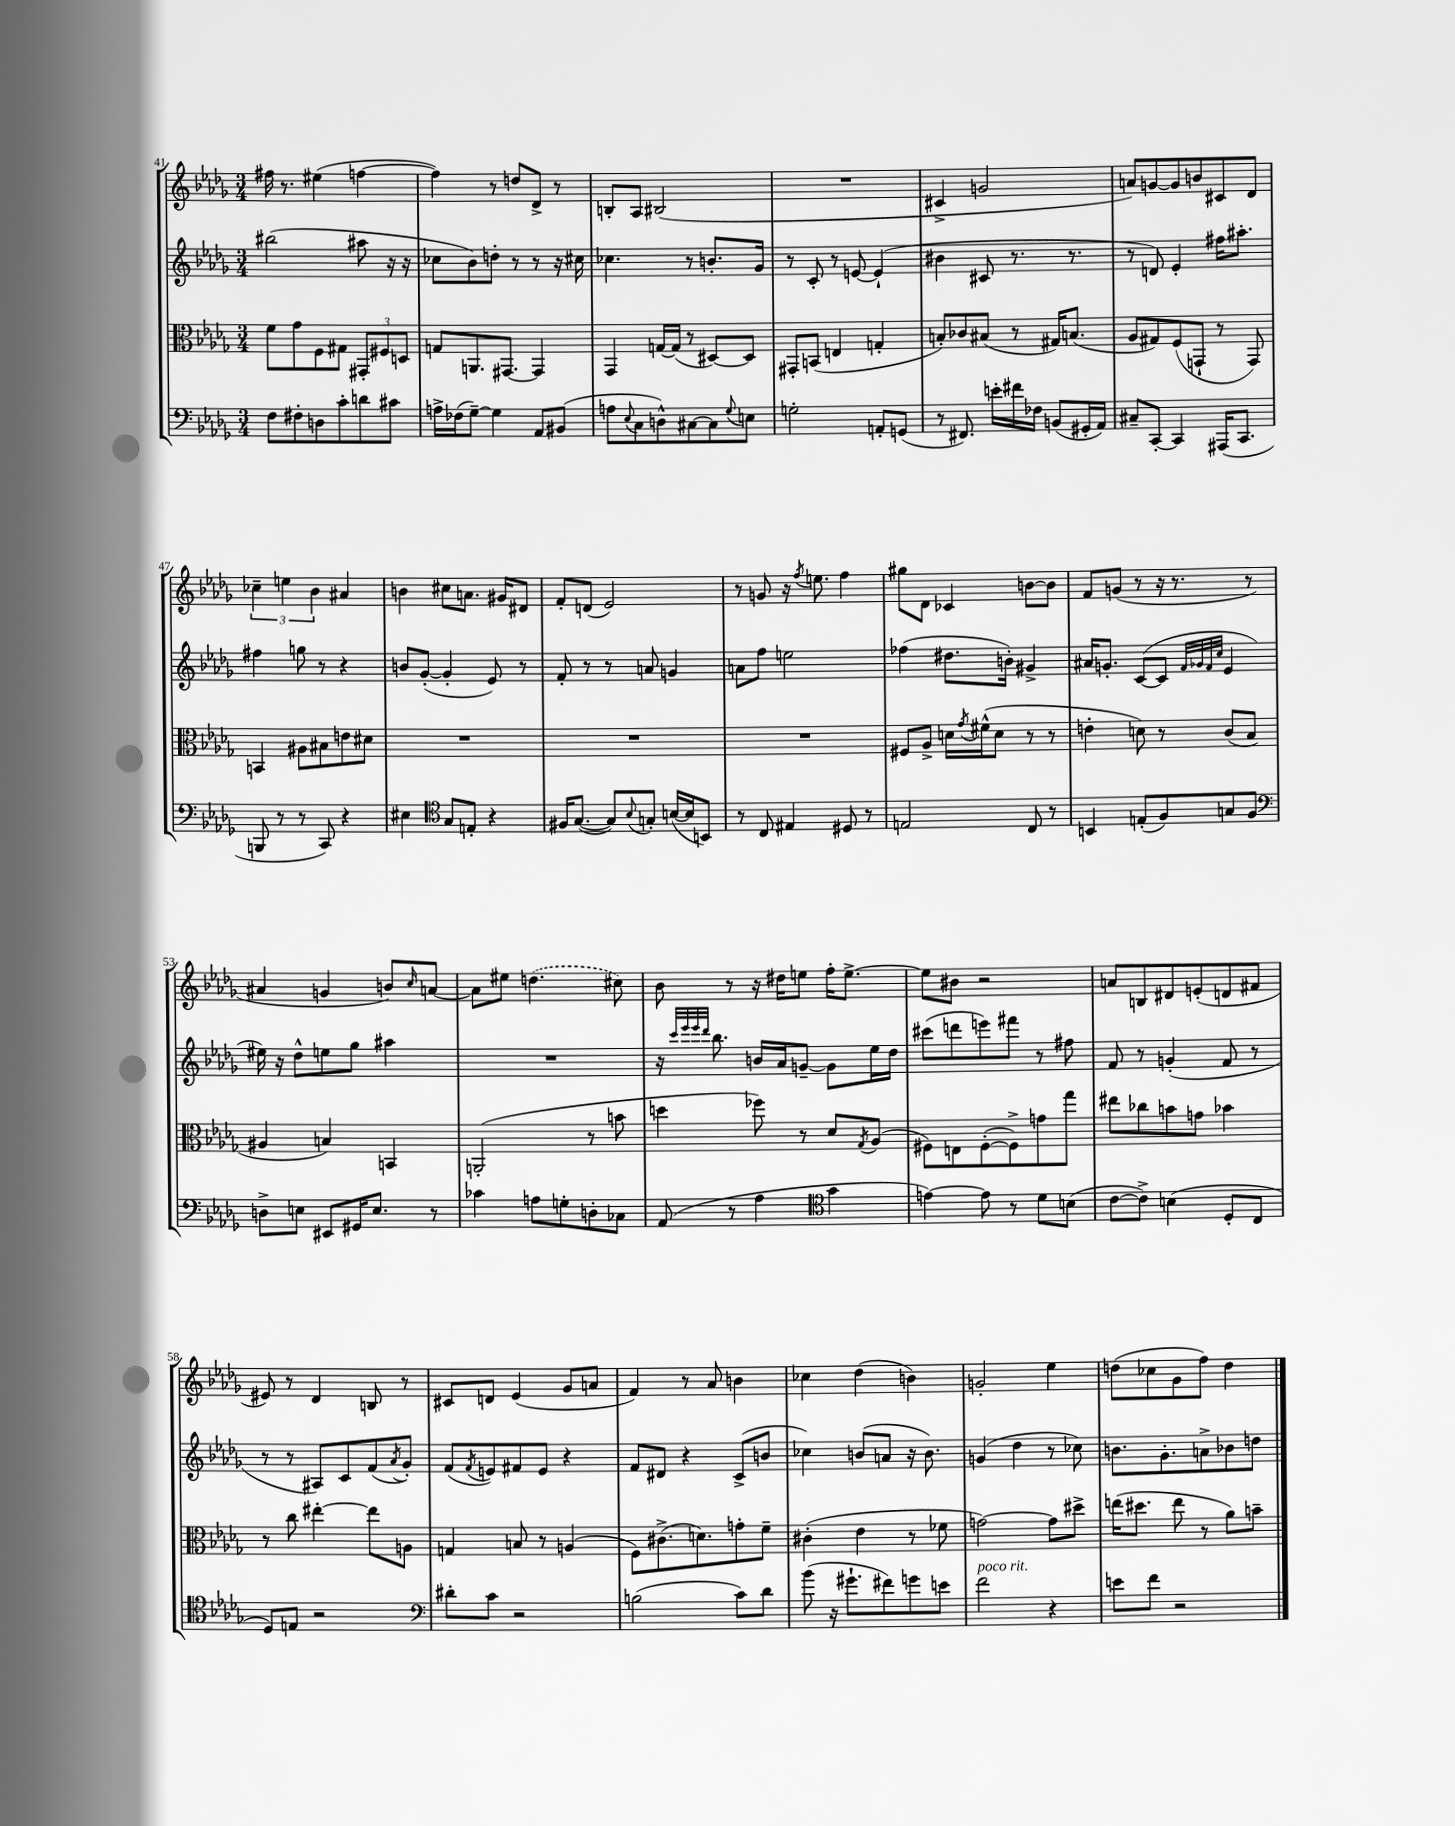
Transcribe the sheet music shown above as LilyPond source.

<<
\new StaffGroup <<
\new Staff = "s0" {
    \clef treble \key des \major \numericTimeSignature \time 3/4
    fis''16 r8. eis''4( f''4~ |
    f''4) r8 d''8 des'8-> r8 |
    b8-. aes8 bis2( |
    R2. |
    cis'4-> g'2 |
    a'8) g'8~ g'8 b'8 cis'8 des'8 |
    \tuplet 3/2 { ces''4-- e''4 bes'4 } ais'4 |
    b'4 cis''8 a'8. gis'16 dis'8 |
    f'8-. d'8( ees'2) |
    r8 g'8 r16 \acciaccatura { f''8 } e''8. f''4 |
    gis''8 des'8 ces'4 b'8~ b'8 |
    f'8 g'8( r8 r16 r8. r8 |
    ais'4 g'4 b'8) \grace { c''16 } a'8~ |
    a'8 eis''8 \once \slurDashed d''4.( cis''8) |
    bes'8 r8 r16 dis''16 e''8 f''16-. e''8.~-> |
    e''8 bis'8 r2 |
    a'8 b8 dis'8 e'8-.( d'8 fis'8 |
    eis'8) r8 des'4 b8 r8 |
    cis'8 d'8 ees'4( ges'8 a'8 |
    f'4) r8 aes'8 b'4 |
    ces''4 des''4( b'4) |
    g'2-. ees''4 |
    d''8( ces''8 ges'8 f''8) d''4 \bar "|." |
}
\new Staff = "s1" {
    \clef treble \key des \major \numericTimeSignature \time 3/4
    bis''2( ais''8 r16 r16 |
    ces''8 bes'8) d''8-. r8 r8 r16 cis''16 |
    ces''4. r8 b'8.-. ges'16 |
    r8 c'8-. r8 e'8~ e'4-!( |
    bis'4 cis'8 r8. r8. |
    r8 d'8) ees'4-. fis''16 ais''8.-. |
    fis''4 g''8 r8 r4 |
    b'8 ges'8~-.( ges'4-. ees'8) r8 |
    f'8-. r8 r8 a'8 g'4 |
    a'8 f''8 e''2 |
    fes''4( dis''8. b'16-.) gis'4-> |
    ais'16 g'8.-. c'8~( c'8 \grace { f'32 ges'32 f'32 c''32 } ees'4 |
    eis''16) r16 des''8-^ e''8 ges''8 ais''4 |
    R2. |
    r16 \grace { c'''32 ees'''32 ees'''32 des'''32 } bes''8. b'16 aes'16 g'8~-- g'8 ees''16 des''16 |
    cis'''8( d'''8 e'''8) fis'''8 r8 fis''8 |
    f'8 r8 g'4-.( f'8 r8 |
    r8 r8 ais8) c'8 f'8( \acciaccatura { aes'8 } ges'8-.) |
    f'8( \acciaccatura { f'8 } e'8) fis'8 e'8 r4 |
    f'8 dis'8 r4 c'8->( b'8 |
    ces''4) b'8( a'8 r16 b'8.) |
    g'4( des''4 r8 ces''8) |
    b'8. ges'8.-. a'8-> bes'8 d''8 \bar "|." |
}
\new Staff = "s2" {
    \clef alto \key des \major \numericTimeSignature \time 3/4
    f'8 ges'8 f8 gis8 \tuplet 3/2 { gis,8-. fis8 d8 } |
    g8 a,8. gis,8.~ gis,4 |
    ges,4 g16~ g16( r8 dis8~) dis8 |
    gis,8-. b,8( e4 g4-. |
    b8-.) ces'8 bis8( r8 gis16) b8.( |
    aes8 gis8) f8( g,8-! r8 g,8) |
    b,4 ais8 bis8 e'8 dis'8 |
    R2. |
    R2. |
    R2. |
    fis8 aes8-> d'16 \acciaccatura { ges'8 } fis'16-^( d'8 r8 r8 |
    e'4-. d'8) r8 c'8( bes8 |
    ais4 b4) b,4 |
    a,2-.( r8 b'8 |
    d''4 fes''8) r8 des'8 \acciaccatura { ges8 } aes8( |
    fis8) e8 fis8~-.( fis8->) g'8 ges''8 |
    eis''8 ces''8 b'8 g'8 bes'4 |
    r8 c''8 eis''4~-. eis''8 a8 |
    g4 b8 r8 a4( |
    f8) cis'8.->( d'8.) g'8-. f'8-- |
    cis'4-.( ees'4 r8 fes'8 |
    g'2~) g'8 dis''8-> |
    e''16( dis''8. e''8 r8 aes'8) b'8-- \bar "|." |
}
\new Staff = "s3" {
    \clef bass \key des \major \numericTimeSignature \time 3/4
    f8 fis8-. d8 c'8-. d'8 cis'8 |
    a16-> fes16( ges8~--) ges4 aes,8 bis,8( |
    a8 \appoggiatura { ees8 } c8 d8-^) cis8~ cis8 \appoggiatura { ges8 } e8 |
    g2-. a,8-. g,8( |
    r8 fis,8.) e'16-. fis'16 fes16 b,8( gis,16-. aes,16) |
    cis8-- c,8~-. c,4 ais,,16( c,8. |
    b,,8 r8 r8 c,8) r4 |
    eis4 \clef tenor ges8 e8-. r4 |
    fis16 ges8.~( ges8) \appoggiatura { bes8 } g8-. b16~( b16 b,8) |
    r8 c8 eis4 dis8 r8 |
    e2 c8 r8 |
    b,4 e8-.( f8) g8 f8 |
    \clef bass d8-> e8 eis,8 gis,16 e8. r8 |
    ces'4 a8 g8-. d8-. ces8 |
    aes,8( r8 aes4 \clef tenor ges'4 |
    e'4~) e'8 r8 des'8 b8( |
    c'8~ c'8->) b4( des8-. c8 |
    des8) e8 r2 |
    \clef bass dis'8-. c'8 r2 |
    b2( c'8) des'8 |
    bes'8( r16 gis'8.-! fis'8) g'8 e'8 |
    f'2^\markup { \italic "poco rit." } r4 |
    e'8 f'8 r2 \bar "|." |
}
>>
>>
\layout { \context { \Score currentBarNumber = #41 } }
